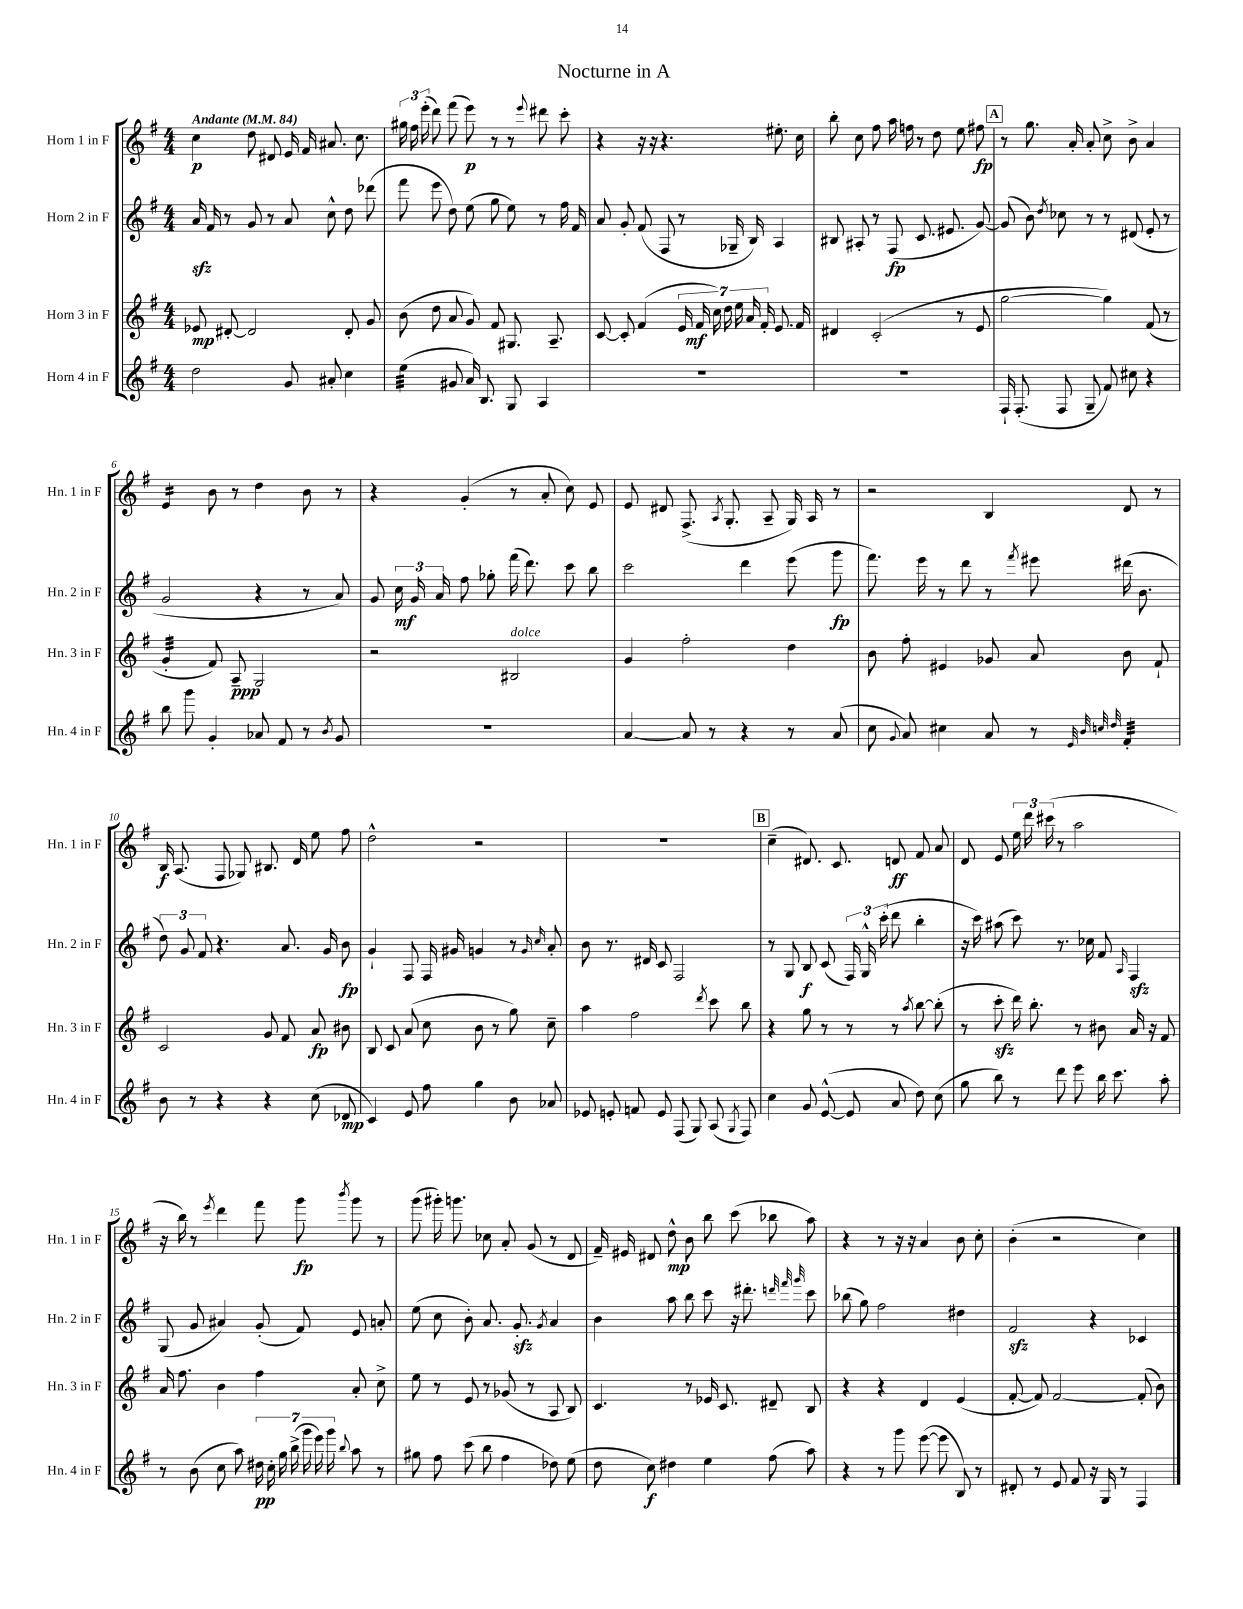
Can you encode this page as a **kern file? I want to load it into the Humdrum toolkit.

**kern	**kern	**kern	**kern
*staff4	*staff3	*staff2	*staff1
*clefG2	*clefG2	*clefG2	*clefG2
*k[f#]	*k[f#]	*k[f#]	*k[f#]
*M4/4	*M4/4	*M4/4	*M4/4
*MM84	*MM84	*MM84	*MM84
2dd	8e-	16a	4cc
.	.	16f#	.
.	[8d#'	8r	.
.	2d#]	8g	8dd
.	.	8r	8d#
8g	.	8a	16e
.	.	.	16f#
8a#'	.	8cc^^	8.a#
4cc	8d#'	8dd	.
.	.	.	8.cc
.	8g	(8ddd-	.
=	=	=	=
(4ee	(8b	8fff#	24gg#
.	.	.	24ff#
.	.	.	(24eee'
.	8dd	8eee	8ddd)
8g#	8a	8dd)	(8fff#
16a)	8g)	(8ee	8eee)
8.B	.	.	.
.	8f#	8gg	8r
8G	8.G#	8ee)	8r
.	.	.	8qqeee
4A	.	8r	8ddd#
.	8.A~	.	.
.	.	16ff#	8ccc'
.	.	16f#	.
=	=	=	=
1r	[8c	8a	4r
.	8c']	8g'	.
.	(4f#	(8f#	16r
.	.	.	16r
.	.	8F#	4.r
.	28e	8r	.
.	28f#	.	.
.	28cc)	.	.
.	28dd	.	.
.	.	16G-~	.
.	28ee	.	.
.	28a	.	.
.	.	16B)	.
.	28f#'	.	.
.	8.e	4A	8.ee#'
.	16f#	.	16cc
=	=	=	=
1r	4d#	8B#	8bb'
.	.	8A#'	8cc
.	(2c'	8r	8ff#
.	.	(8F#	16aa
.	.	.	16ff
.	.	8.c	8r
.	.	.	8dd
.	.	8.e#	.
.	8r	.	8ee
.	8e	[8g)	8ff#
=	=	=	=
16F#`	[2gg	(8g]	8r
(8.F#'	.	.	.
.	.	8b)	8.gg
.	.	8qdd	.
8F#	.	8cc-	.
.	.	.	16a'
8G~	.	8r	8a'
8f#)	4gg])	8r	8cc^
8cc#	.	(8d#	8b^
4r	(8f#	8e'	4a
.	8r	8r	.
=	=	=	=
8bb	4g'	2g	4e
8ggg	.	.	.
4g'	8f#)	.	8b
.	8A~	.	8r
8a-	2G	4r	4dd
8f#	.	.	.
8r	.	8r	8b
8qb	.	.	.
8g	.	8a)	8r
=	=	=	=
1r	2r	8g	4r
.	.	24cc	.
.	.	24g	.
.	.	24a	.
.	.	8ff#	(4g'
.	.	8gg-'	.
.	2B#	(16fff#	8r
.	.	8.ddd)	.
.	.	.	8a'
.	.	8ccc	8cc)
.	.	8bb	8e
=	=	=	=
[4a	4g	2ccc	8e
.	.	.	8d#
8a]	2ff#'	.	(8.F#^
8r	.	.	.
.	.	.	8qA
.	.	.	8.G'
4r	.	4ddd	.
.	.	.	8A~
8r	4dd	(8eee	16G)
.	.	.	16A
(8a	.	8ggg	8r
=	=	=	=
8cc	8b	8.fff#)	2r
8qqg	.	.	.
8a)	8ff#'	.	.
.	.	16eee	.
4cc#	4e#	8r	.
.	.	8ddd	.
8a	8g-	8r	4B
.	.	8qfff#	.
8r	8a	8eee#	.
32qqe	.	.	.
32qqb	.	.	.
32qqcc	.	.	.
32qqdd	.	.	.
4f#'	8b	(16ddd#	8d
.	.	8.b	.
.	8f#`	.	8r
=	=	=	=
8b	2c	12dd)	16B
.	.	.	(8.A
.	.	12g	.
8r	.	.	.
.	.	12f#	.
4r	.	4.r	8F#
.	.	.	8G-)
4r	8g	.	8.B#
.	8f#	8.a	.
.	.	.	16d
(8cc	8a	.	8ee
.	.	16g	.
8d-	8b#	8b	8ff#
=	=	=	=
4c)	8B	4g`	2dd^^
.	8c	.	.
8e	(8a	8F#	.
8ff#	8cc	16F#	.
.	.	16g#	.
4gg	8b	4g	2r
.	8r	.	.
8b	8gg)	8r	.
.	.	16qqg	.
.	.	16qqcc	.
8a-	8cc~	8a'	.
=	=	=	=
8e-	4aa	8b	1r
8e'	.	8.r	.
8f	2ff#	.	.
.	.	16d#	.
8e	.	8c	.
(8F#	.	2F#	.
8G)	.	.	.
.	8qddd	.	.
(8A	8ccc	.	.
8qG	.	.	.
8F#)	8bb	.	.
=	=	=	=
4cc	4r	8r	(4cc~
.	.	8G	.
8g	8gg	8B	8.d#)
([8e^^	8r	(8c	.
.	.	.	8.c
8e]	8r	24F#)	.
.	.	24G^^	.
.	.	(24ccc'	.
8a	8r	8ddd	8d
.	8qaa	.	.
8dd)	[8bb	4bb'	8f#
(8cc	(8bb']	.	8a
=	=	=	=
8gg	8r	16r	8d
.	.	16ccc)	.
8bb)	8ccc'	(8aa#	8e
8r	16ddd)	8ccc)	24ee
.	.	.	24ddd
.	8.bb'	.	.
.	.	.	(24ccc#
8ddd	.	8.r	8r
8eee	8r	.	2aa
.	.	16cc-	.
16bb	8b#	8f#	.
8.ccc	.	.	.
.	.	16qqA	.
.	16a	4F#	.
.	16r	.	.
8aa'	8f#	.	.
=	=	=	=
8r	16a	(8G	16r
.	8.ff#	.	16bb)
(8b	.	8g	8r
.	.	.	8qeee
8cc	4b	4a#)	4ddd
8aa)	.	.	.
28dd#	4ff#	(8g'	8fff#
28cc'	.	.	.
28gg	.	.	.
(28bb^	.	.	.
.	.	8f#)	8ggg
28ggg	.	.	.
28eee)	.	.	.
28ggg	.	.	.
8qqbb	.	.	8qbbb
8aa	8a'	8e	8ggg
8r	8cc^	8a'	8r
=	=	=	=
8gg#	8ee	(8ee	(8ggg
8ff#	8r	8cc	16ggg#')
.	.	.	8.ggg
(8ccc	8e	8b')	.
8bb	8r	8.a	8cc-
4ff#	(8g-	.	8a'
.	.	8.g'	.
.	8r	.	(8g
.	.	8qg	.
8dd-)	8A	4a	8r
(8ee	8B)	.	8d
=	=	=	=
8dd	4.c	4b	16f#~)
.	.	.	16e#
8cc)	.	.	8d#
4dd#	.	8aa	8dd^^
.	8r	8bb	8b
4ee	16e-	8ccc	8bb
.	8.c	.	.
.	.	16r	(8ccc
.	.	8.ddd#'	.
(8ff#	8d#~	.	8bb-
.	.	32qqddd	.
.	.	32qqfff#	.
.	.	32qqggg	.
8aa)	8B	8ccc	8aa)
=	=	=	=
4r	4r	(8bb-	4r
.	.	8gg)	.
8r	4r	2ff#	8r
8ggg	.	.	16r
.	.	.	16r
([8eee	4d	.	4a
8eee]	.	.	.
8B)	(4e	4dd#	8b
8r	.	.	8cc'
=	=	=	=
8d#'	[8f#'	2f#	(4b'
8r	8f#])	.	.
8e	[2f#	.	2r
8f#	.	.	.
16r	.	4r	.
16G	.	.	.
8r	.	.	.
4F#	(8f#']	4c-	4cc)
.	8b)	.	.
==	==	==	==
*-	*-	*-	*-
